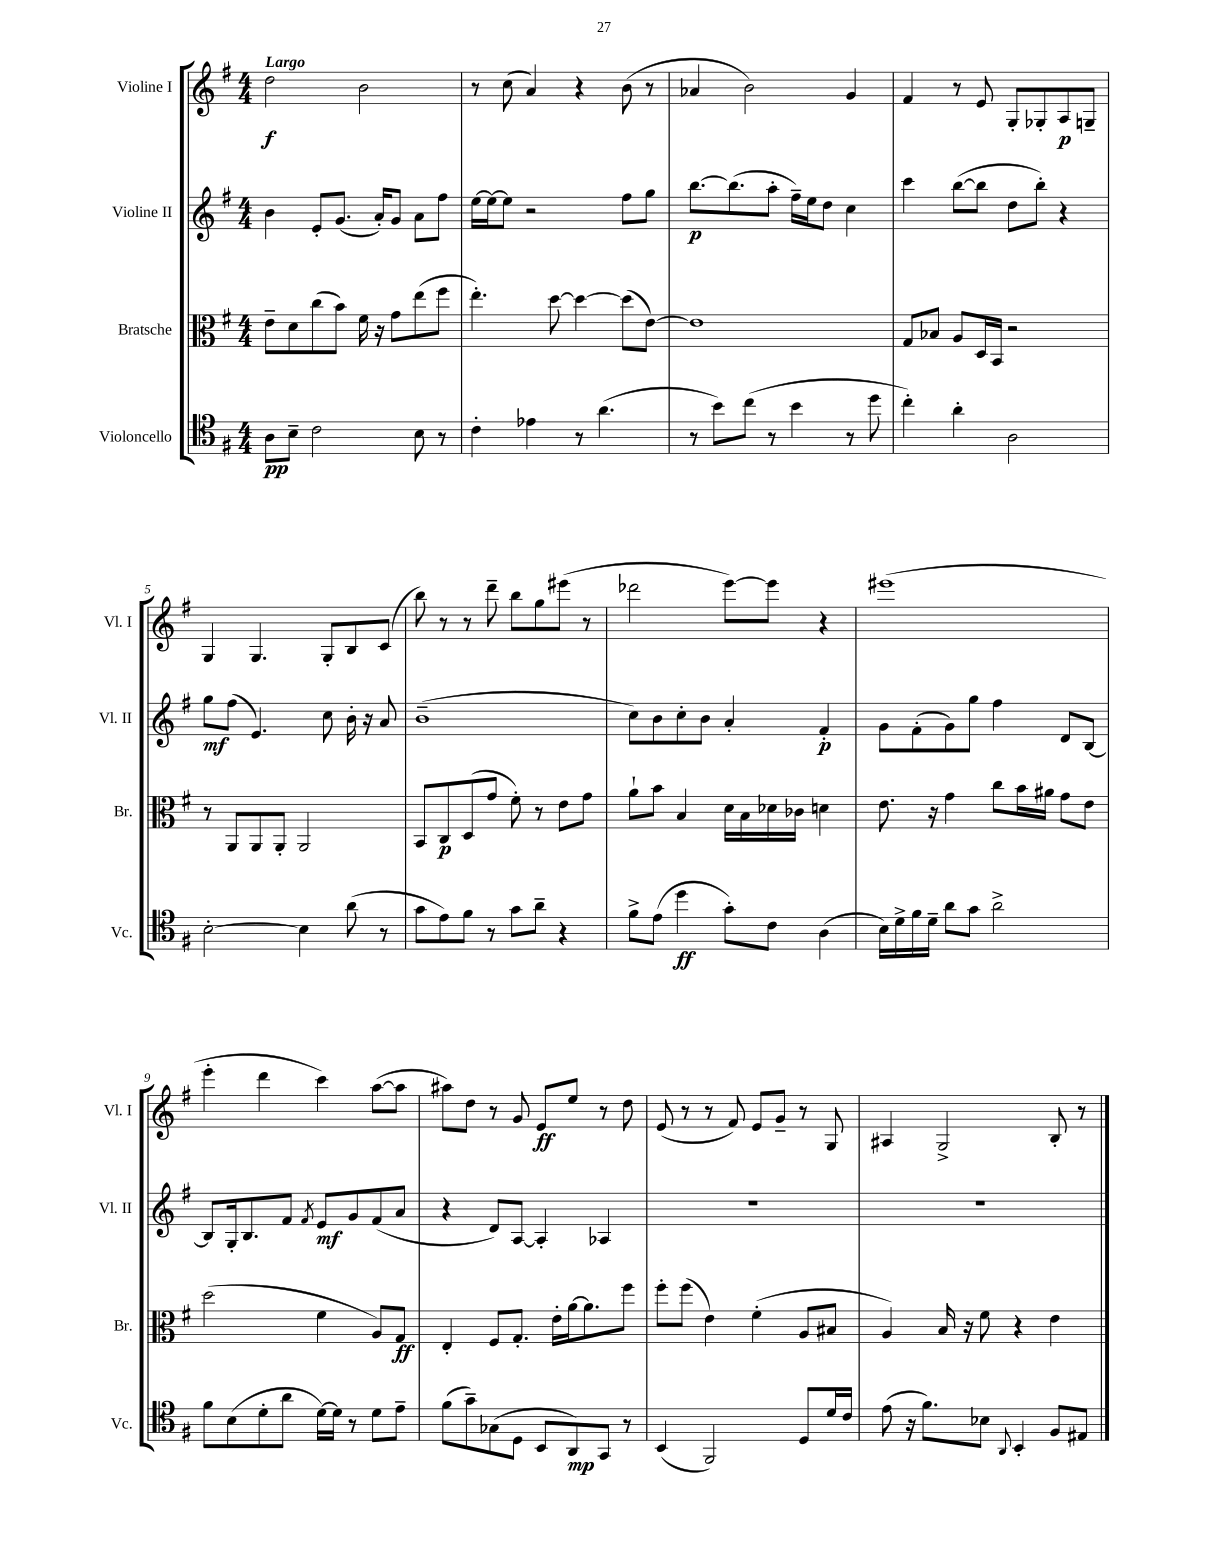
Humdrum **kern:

**kern	**dynam	**kern	**dynam	**kern	**dynam	**kern	**dynam
*part4	*part4	*part3	*part3	*part2	*part2	*part1	*part1
*staff4	*staff4	*staff3	*staff3	*staff2	*staff2	*staff1	*staff1
*I"Violoncello	*	*I"Bratsche	*	*I"Violine II	*	*I"Violine I	*
*I'Vc.	*	*I'Br.	*	*I'Vl. II	*	*I'Vl. I	*
*clefC4	*	*clefC3	*	*clefG2	*	*clefG2	*
*k[f#]	*	*k[f#]	*	*k[f#]	*	*k[f#]	*
*M4/4	*	*M4/4	*	*M4/4	*	*M4/4	*
=1	=1	=1	=1	=1	=1	=1	=1
!	!	!	!	!	!	!LO:TX:a:B:t=Largo	!
8A\L	pp	8e~\L	.	4b\	.	2dd\	f
8B~\J	.	8d\	.	.	.	.	.
2c\	.	(8cc\	.	8e'/L	.	.	.
.	.	8b\J)	.	(8.g/J	.	.	.
.	.	16f#\	.	.	.	2b\	.
.	.	16r	.	16a'/KL)	.	.	.
.	.	8g\L	.	8g/J	.	.	.
8B\	.	(8ee\	.	8a\L	.	.	.
8r	.	8ff#\J	.	8ff#\J	.	.	.
=2	=2	=2	=2	=2	=2	=2	=2
4c'\	.	4.ee'\)	.	[16ee\LL	.	8r	.
.	.	.	.	16ee\J_	.	.	.
.	.	.	.	8ee\J]	.	(8cc\	.
4e-X\	.	.	.	2r	.	4a/)	.
.	.	[8dd\	.	.	.	.	.
8r	.	4dd\_	.	.	.	4r	.
(4.a\	.	.	.	.	.	.	.
.	.	(8dd\L]	.	8ff#\L	.	(8b\	.
.	.	[8e\J)	.	8gg\J	.	8r	.
=3	=3	=3	=3	=3	=3	=3	=3
8r	.	1e]	.	[8.bb\L	p	4a-X/	.
8b\L)	.	.	.	.	.	.	.
.	.	.	.	(8.bb\]	.	.	.
(8cc\J	.	.	.	.	.	2b\)	.
8r	.	.	.	8aa'\J	.	.	.
4b\	.	.	.	16ff#~\LL)	.	.	.
.	.	.	.	16ee\J	.	.	.
.	.	.	.	8dd\J	.	.	.
8r	.	.	.	4cc\	.	4g/	.
8dd\	.	.	.	.	.	.	.
=4	=4	=4	=4	=4	=4	=4	=4
4cc'\)	.	8G/L	.	4ccc\	.	4f#/	.
.	.	8B-X/J	.	.	.	.	.
4a'\	.	8A/L	.	([8bb\L	.	8r	.
.	.	16D/L	.	8bb\J]	.	8e/	.
.	.	16BB/JJ	.	.	.	.	.
2A\	.	2r	.	8dd\L	.	8G'/L	.
.	.	.	.	8bb'\J)	.	8G-X'/	.
.	.	.	.	4r	.	8A/	p
.	.	.	.	.	.	8Gn~/J	.
!!LO:LB:g=z
=5	=5	=5	=5	=5	=5	=5	=5
[2B'\	.	8r	.	8gg\L	mf	4G/	.
.	.	8AA/L	.	(8ff#\J	.	.	.
.	.	8AA/	.	4.e/)	.	4.G/	.
.	.	8AA'/J	.	.	.	.	.
4B\]	.	2AA/	.	.	.	.	.
.	.	.	.	8cc\	.	8G'/L	.
(8a\	.	.	.	16b'\	.	8B/	.
.	.	.	.	16r	.	.	.
8r	.	.	.	8a/	.	(8c/J	.
=6	=6	=6	=6	=6	=6	=6	=6
8g\L	.	8BB/L	.	(1b~	.	8bb\)	.
8e\)	.	8C/	p	.	.	8r	.
8f#\J	.	(8D/	.	.	.	8r	.
8r	.	8g/J	.	.	.	8ddd~\	.
8g\L	.	8f#'\)	.	.	.	8bb\L	.
8a~\J	.	8r	.	.	.	8gg\	.
4r	.	8e\L	.	.	.	(8eee#X\J	.
.	.	8g\J	.	.	.	8r	.
=7	=7	=7	=7	=7	=7	=7	=7
8f#^\L	.	8a`\L	.	8cc\L)	.	2ddd-X\	.
(8e\J	.	8b\J	.	8b\	.	.	.
4dd\	ff	4B/	.	8cc'\	.	.	.
.	.	.	.	8b\J	.	.	.
8g'\L)	.	16d\LL	.	4a'/	.	[8eee\L)	.
.	.	16B\	.	.	.	.	.
8c\J	.	16d-X\	.	.	.	8eee\J]	.
.	.	16c-X\JJ	.	.	.	.	.
(4A\	.	4dn\	.	4f#'/	p	4r	.
=8	=8	=8	=8	=8	=8	=8	=8
16B\LL)	.	8.e\	.	8g\L	.	(1eee#X	.
16d^\	.	.	.	.	.	.	.
16f#\	.	.	.	(8f#'\	.	.	.
16d~\JJ	.	16r	.	.	.	.	.
8a\L	.	4g\	.	8g\)	.	.	.
8g\J	.	.	.	8gg\J	.	.	.
2a^\	.	8cc\L	.	4ff#\	.	.	.
.	.	16b\L	.	.	.	.	.
.	.	16a#X\JJ	.	.	.	.	.
.	.	8g\L	.	8d/L	.	.	.
.	.	8e\J	.	[8B/J	.	.	.
!!LO:LB:g=z
=9	=9	=9	=9	=9	=9	=9	=9
8f#\L	.	(2dd\	.	8B/L]	.	4eee'\	.
(8B\	.	.	.	16G'/k	.	.	.
.	.	.	.	8.B/	.	.	.
8d'\	.	.	.	.	.	4ddd\	.
8a\J	.	.	.	8f#/J	.	.	.
.	.	.	.	8qf#/	.	.	.
[16d\LL)	.	4f#\	.	8e/L	mf	4ccc\)	.
16d\JJ]	.	.	.	.	.	.	.
8r	.	.	.	8g/	.	.	.
8d\L	.	8A/L)	.	(8f#/	.	([8aa\L	.
8e~\J	.	8G/J	ff	8a/J	.	8aa\J]	.
=10	=10	=10	=10	=10	=10	=10	=10
(8f#\L	.	4E'/	.	4r	.	8aa#X\L)	.
8g~\)	.	.	.	.	.	8dd\J	.
(8G-X\	.	8F#/L	.	8d/L)	.	8r	.
8D\J	.	8.G'/J	.	[8A/J	.	8g/	.
8BB/L	.	.	.	4A'/]	.	8e/L	ff
.	.	16e'\LL	.	.	.	.	.
8AA/)	mp	[16a\J	.	.	.	8ee/J	.
.	.	8.a\]	.	.	.	.	.
8GG/J	.	.	.	4A-X/	.	8r	.
8r	.	8ff#\J	.	.	.	8dd\	.
=11	=11	=11	=11	=11	=11	=11	=11
(4BB/	.	8ff#'\L	.	1r	.	(8e/	.
.	.	(8ff#\J	.	.	.	8r	.
2FF#/)	.	4e\)	.	.	.	8r	.
.	.	.	.	.	.	8f#/)	.
.	.	(4f#'\	.	.	.	8e/L	.
.	.	.	.	.	.	8g~/J	.
8D/L	.	8A/L	.	.	.	8r	.
16d/L	.	8B#X/J	.	.	.	8G/	.
16c/JJ	.	.	.	.	.	.	.
=12	=12	=12	=12	=12	=12	=12	=12
(8e\	.	4A/)	.	1r	.	4A#X/	.
16r	.	.	.	.	.	.	.
8.f#\L)	.	.	.	.	.	.	.
.	.	16B/	.	.	.	2G^/	.
.	.	16r	.	.	.	.	.
8B-X\J	.	8f#\	.	.	.	.	.
8qqAA/	.	.	.	.	.	.	.
4BB'/	.	4r	.	.	.	.	.
8F#/L	.	4e\	.	.	.	8B'/	.
8E#X/J	.	.	.	.	.	8r	.
==	==	==	==	==	==	==	==
*-	*-	*-	*-	*-	*-	*-	*-
